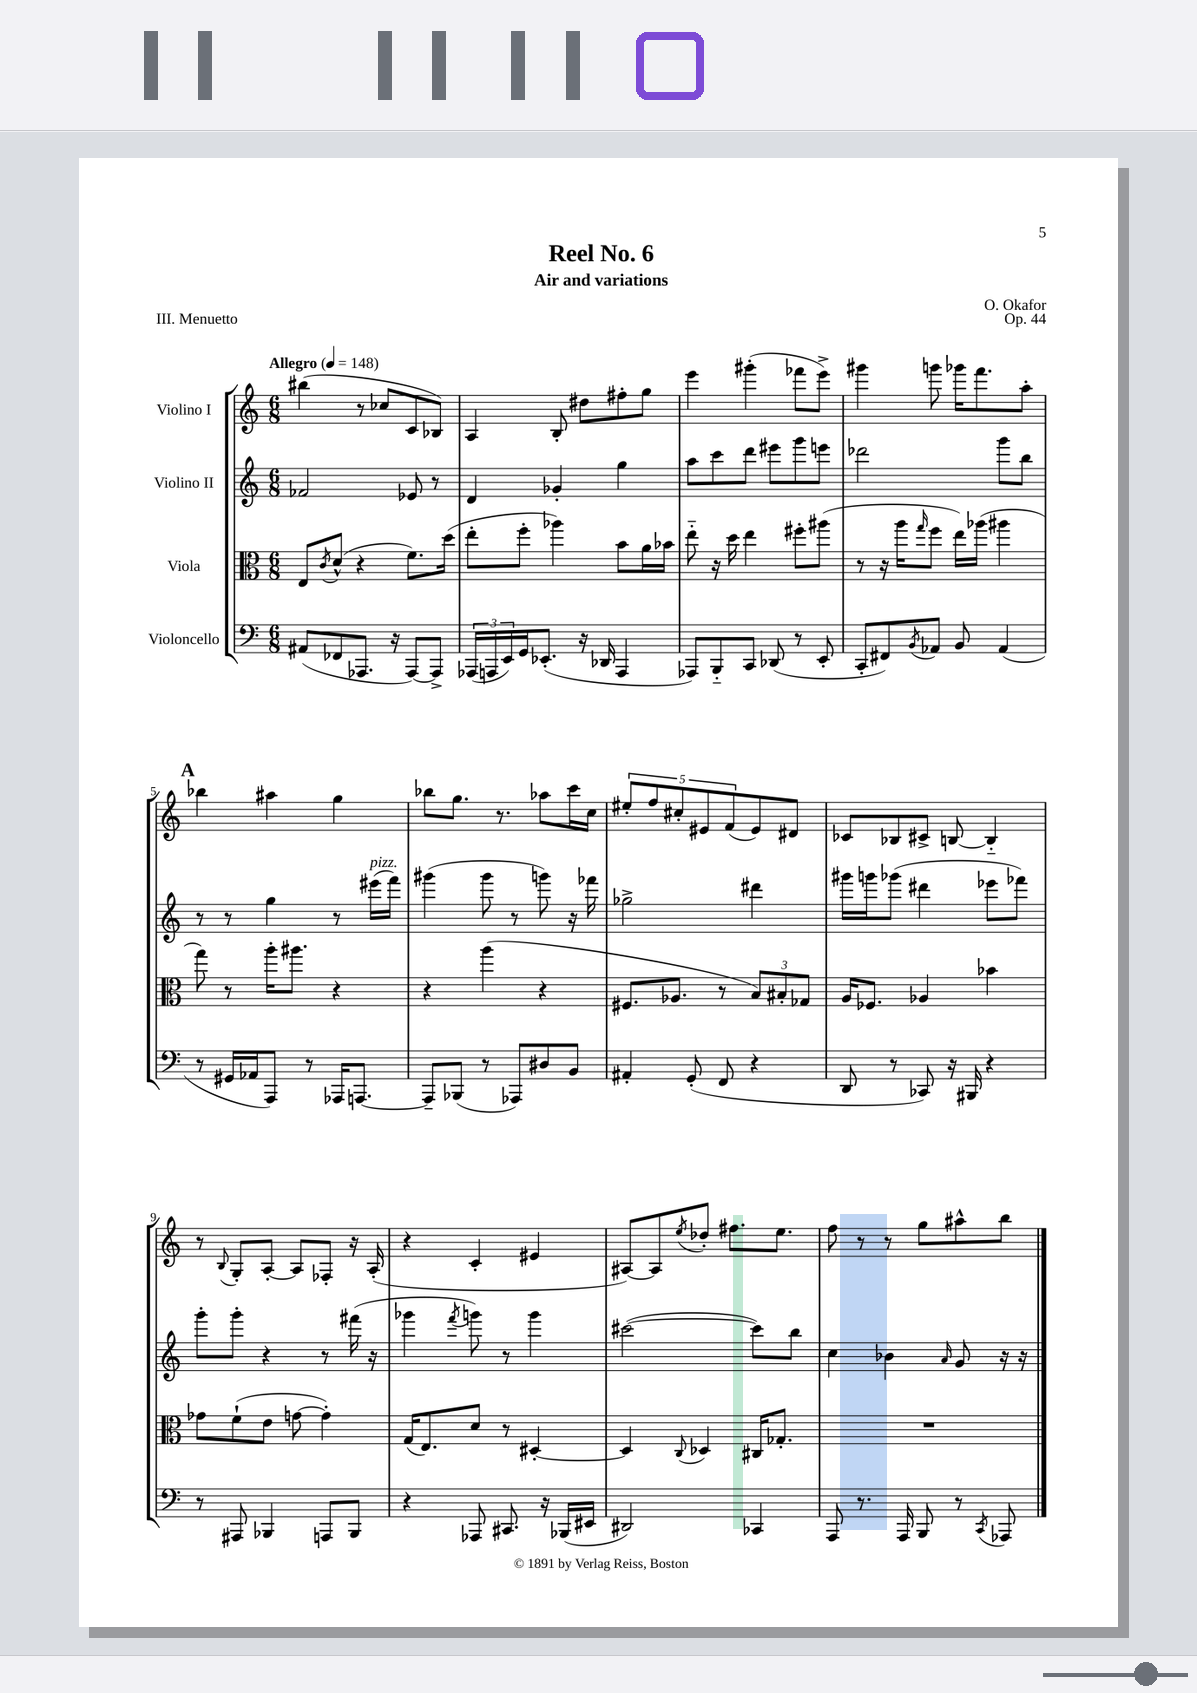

**kern	**kern	**kern	**kern
*part4	*part3	*part2	*part1
*staff4	*staff3	*staff2	*staff1
*I"Violoncello	*I"Viola	*I"Violino II	*I"Violino I
*clefF4	*clefC3	*clefG2	*clefG2
*k[]	*k[]	*k[]	*k[]
*M6/8	*M6/8	*M6/8	*M6/8
*MM148	*MM148	*MM148	*MM148
=1	=1	=1	=1
!	!	!	!LO:TX:a:B:t=Allegro
(8AA#X/L	8E/L	2f-X/	(4bb#X\
.	8qc/	.	.
8FF-X/	(8d^^/J	.	.
8.AAA-X/J	4r	.	8r
.	.	.	8cc-X/L
16r	.	.	.
[8AAA-/L)	8.f\L)	8e-X/	8c/
8AAA-^/J]	.	8r	8B-X/J)
.	(16dd\Jk	.	.
=2	=2	=2	=2
(24AAA-X/LL	8ee'\L	4d/	4A/
24AAAn/	.	.	.
24EE/)	.	.	.
16GG/J	8ff'\J	.	.
(8.EE-X'/J	.	.	.
.	4aa-X\)	4g-X'/	8B'/
16r	.	.	8dd#X\L
16DD-X/	.	.	.
4AAA/	8b\L	4gg\	8ff#X'\
.	16a\L	.	8gg\J
.	16b-X\JJ	.	.
=3	=3	=3	=3
8AAA-X/L)	8ee\	8aa\L	4eee\
8BBB/	16r	8ccc\	.
.	16dd\	.	.
8CC/J	4ee\	8ddd\J	(4ggg#X'\
(8DD-X/	.	8eee#X\L	.
8r	8ff#X'\L	8ggg\	8fff-X\L
8EE'/	(8aa#X\J	8eeen\J	8eee^\J)
=4	=4	=4	=4
8CC'/L	8r	2ddd-X\	4ggg#X\
8FF#X/)	16r	.	.
.	16aa\KL	.	.
8qBB/	16qqgg/	.	.
8AA-X/J	8ff\J	.	8gggn\
8BB/	16ee\LL)	.	16ggg-X\KL
.	(16aa-X\JJ	.	8.fff\
(4AA-/	4aa#X\	8ggg\L	.
.	.	8bb\J	8aa'\J
!!LO:LB:g=z
!!LO:REH:place=s1:t=A
=5	=5	=5	=5
8r	8gg\)	8r	4bb-X\
16GG#X/LL	8r	8r	.
16AA-X/J	.	.	.
8AAA/J)	16aa'\KL	4gg\	4aa#X\
.	8.aa#X\J	.	.
8r	.	.	.
16AAA-X/KL	4r	8r	4gg\
[8.AAAn/J	.	.	.
!	!	!LO:TX:a:i:t=pizz.	!
.	.	(16eee#X\LL	.
.	.	16fff\JJ)	.
=6	=6	=6	=6
8AAA~/L]	4r	(4ggg#X\	8bb-X\L
(8BBB-X/J	.	.	8.gg\J
8r	(4aa\	8ggg#\	.
.	.	.	8.r
8AAA-X/L)	.	8r	.
8D#X/	4r	8gggn\)	8aa-X\L
8BB/J	.	16r	16ccc\L
.	.	16fff-X\	16cc\JJ
=7	=7	=7	=7
4AA#X'/	8.F#X/L	2gg-X^\	10ee#X'/L
.	.	.	10ff/
.	8.A-X/J	.	.
.	.	.	10cc#X'/
(8GG'/	.	.	.
.	.	.	10e#X/
8FF/	8r	.	.
.	.	.	(10f/
4r	12B/L)	4ddd#X\	8e#/)
.	12B#X'/	.	.
.	.	.	8d#X/J
.	12G-X/J	.	.
=8	=8	=8	=8
8DD/	16A/KL	16ggg#X\LL	8c-X/L
.	8.F-X/J	16gggn\J	.
8r	.	(8ggg-X\J	8B-X/
8CC-X/)	4A-X/	4ddd#X\	8c#X^/J
16r	.	.	[8Bn/
16BBB#X/	.	.	.
4r	4b-X\	8eee-X\L	4B/]
.	.	8fff-X\J)	.
!!LO:LB:g=z
=9	=9	=9	=9
8r	8g-X\L	8ggg'\L	8r
.	.	.	8qqB/
8AAA#X/	(8f`\	8ggg'\J	8G'/L
4BBB-X/	8e\J	4r	[8A'/J
.	[8gn\	.	8A/L]
8AAAn/L	4g'\])	8r	8F-X'/J
8BBB-/J	.	(16fff#X\	16r
.	.	16r	(16A'/
=10	=10	=10	=10
4r	(16G/KL	4ggg-X\	4r
.	8.E/)	.	.
.	.	8qfff/	.
8AAA-X/	8d/J	8gggn\)	4c'/
8.CC#X/	8r	8r	.
.	[4D#X'/	4ggg\	4e#X/
16r	.	.	.
(16BBB-X/LL	.	.	.
16EE#X/JJ	.	.	.
=11	=11	=11	=11
2DD#X/)	4D#/]	([2ccc#X\	[8A#X/L)
.	.	.	8A#/]
.	8qqC/	.	8qee/
.	4D-X/	.	8dd-X'/J
.	.	.	8.ff#X\L
4CC-X/	16C#X/KL	8ccc#\L])	.
.	8.G-X'/J	.	8.ee\J
.	.	8bb\J	.
=12	=12	=12	=12
8AAA/	2.r	4cc\	8ff\
8.r	.	.	8r
.	.	4b-X\	8r
16AAA/	.	.	.
8BBB/	.	.	8gg\L
.	.	16qqa/	.
8r	.	8g/	8aa#X^^\
8qCC/	.	.	.
8AAA-X/	.	16r	8bb\J
.	.	16r	.
==	==	==	==
*-	*-	*-	*-
